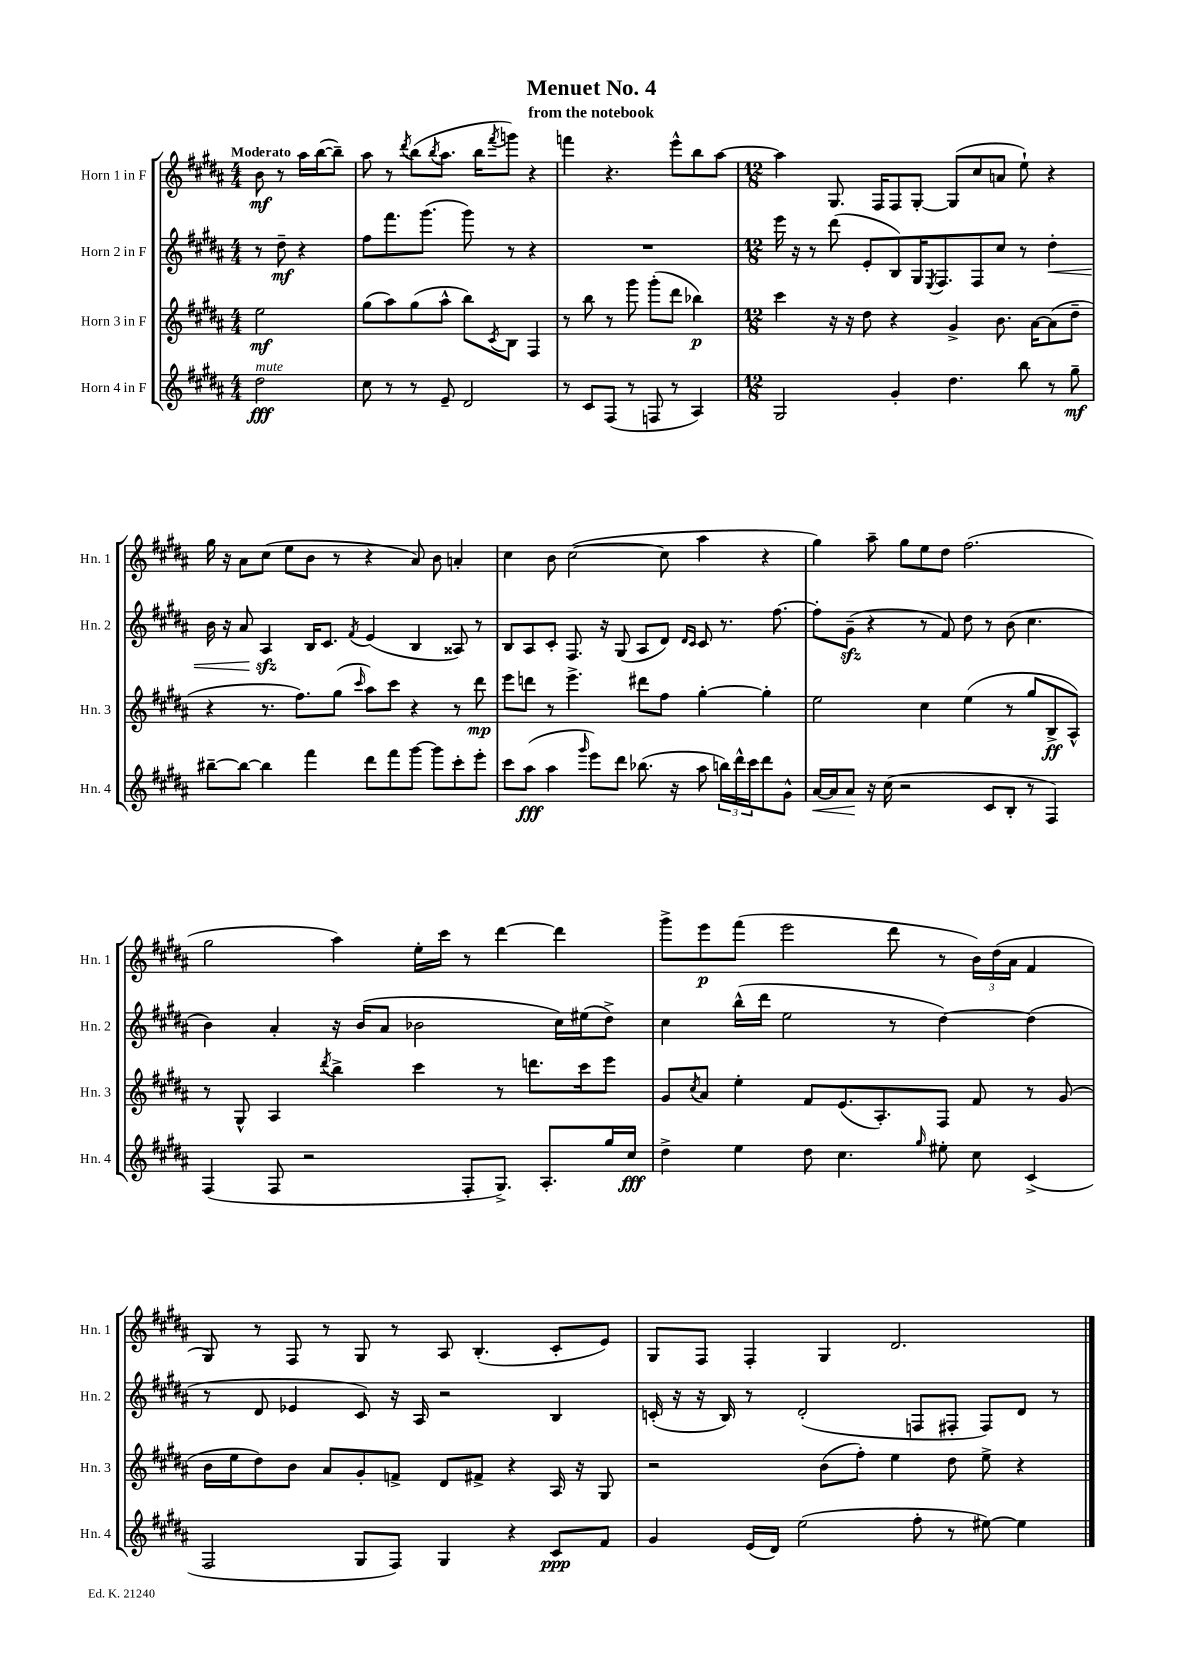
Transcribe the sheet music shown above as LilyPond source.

\header { title = "Menuet No. 4" subtitle = "from the notebook" }
<<
\new StaffGroup <<
\new Staff = "s0" \with { instrumentName = "Horn 1 in F" shortInstrumentName = "Hn. 1" } {
    \clef treble \key b \major \numericTimeSignature \time 4/4 \partial 2 \tempo "Moderato"
    b'8\mf r8 ais''16 b''16~( b''8--) |
    ais''8 r8 \acciaccatura { dis'''8 } b''8( \acciaccatura { b''8 } ais''8. b''16 \acciaccatura { fis'''8 } g'''8) r4 |
    f'''4 r4. e'''8-^ b''8 ais''8~ |
    \numericTimeSignature \time 12/8 ais''4 gis8. fis16 fis8 gis8~-. gis8( cis''8 a'8 e''8-!) r4 |
    gis''16 r16 ais'8 cis''8( e''8 b'8 r8 r4 ais'8) b'8 a'4-. |
    cis''4 b'8 cis''2~( cis''8 ais''4 r4 |
    gis''4) ais''8-- gis''8 e''8 dis''8 fis''2.( |
    gis''2 ais''4) e''16-. cis'''16 r8 dis'''4~ dis'''4 |
    gis'''8-> e'''8\p fis'''8( e'''2 dis'''8 r8 \tuplet 3/2 { b'16) dis''16( ais'16 } fis'4 |
    gis8) r8 fis8 r8 gis8 r8 ais8 b4.-.( cis'8-. e'8) |
    gis8 fis8 fis4-. gis4 dis'2. \bar "|." |
}
\new Staff = "s1" \with { instrumentName = "Horn 2 in F" shortInstrumentName = "Hn. 2" } {
    \clef treble \key b \major \numericTimeSignature \time 4/4 \partial 2
    r8 dis''8--\mf r4 |
    fis''8 fis'''8. gis'''8.( gis'''8) r8 r4 |
    R1 |
    \numericTimeSignature \time 12/8 e'''16 r16 r8 dis'''8( e'8-. b8) gis16 \acciaccatura { e8 } fis8. fis8 cis''8 r8 dis''4-.\< |
    b'16 r16 ais'8 ais4\sfz\! b16 cis'8. \acciaccatura { fis'8 } e'4( b4 aisis8) r8 |
    b8 ais8 cis'8-. fis8. r16 gis8( ais8 dis'8) \grace { dis'16 cis'16 } cis'8 r8. fis''8.~ |
    fis''8-. gis'8--\sfz( r4 r8 fis'8) dis''8 r8 b'8( cis''4. |
    b'4) ais'4-. r16 b'16( ais'8 bes'2 cis''16) eis''16( dis''8->) |
    cis''4 b''16-^( dis'''16 e''2 r8 dis''4~) dis''4( |
    r8 dis'8 ees'4 cis'8) r16 ais16 r2 b4 |
    c'16-.( r16 r16 b16) r8 dis'2-.( f8 fis8-. fis8) dis'8 r8 \bar "|." |
}
\new Staff = "s2" \with { instrumentName = "Horn 3 in F" shortInstrumentName = "Hn. 3" } {
    \clef treble \key b \major \numericTimeSignature \time 4/4 \partial 2
    e''2\mf |
    gis''8( ais''8) gis''8( ais''8-^ b''8) \acciaccatura { cis'8 } b8 fis4 |
    r8 b''8 r8 gis'''8 gis'''8-.( dis'''8 bes''4\p) |
    \numericTimeSignature \time 12/8 cis'''4 r16 r16 dis''8 r4 gis'4-> b'8. ais'16~ ais'8( dis''8-- |
    r4 r8. fis''8.) gis''8( \grace { cis'''16 } ais''8) cis'''8 r4 r8 dis'''8\mp |
    e'''8 d'''8 r8 e'''4.-> dis'''8 fis''8 gis''4~-. gis''4-. |
    e''2 cis''4 e''4( r8 gis''8 b8->\ff ais8-^) |
    r8 gis8-^ ais4 \acciaccatura { dis'''8 } b''4-> cis'''4 r8 d'''8. cis'''16 e'''8 |
    gis'8 \acciaccatura { cis''8 } ais'8 e''4-. fis'8 e'8.( ais8.-.) fis8 fis'8 r8 gis'8( |
    b'16 e''16 dis''8) b'8 ais'8 gis'8-. f'8-> dis'8 fis'8-> r4 ais16 r16 gis8 |
    r2 b'8( fis''8-.) e''4 dis''8 e''8-> r4 \bar "|." |
}
\new Staff = "s3" \with { instrumentName = "Horn 4 in F" shortInstrumentName = "Hn. 4" } {
    \clef treble \key b \major \numericTimeSignature \time 4/4 \partial 2
    dis''2\fff^\markup { \italic "mute" } |
    cis''8 r8 r8 e'8-- dis'2 |
    r8 cis'8 fis8( r8 f8 r8 ais4) |
    \numericTimeSignature \time 12/8 gis2 gis'4-. dis''4. b''8 r8 gis''8--\mf |
    bis''8~-- bis''8~ bis''4 fis'''4 dis'''8 fis'''8 gis'''8~ gis'''8 cis'''8-. e'''8-. |
    cis'''8 ais''8\fff( ais''4 \grace { gis'''16 } e'''8) dis'''8 bes''8.( r16 ais''8 \tuplet 3/2 { b''16) dis'''16-^ cis'''16 } dis'''8 gis'8-^ |
    ais'16~\< ais'16 ais'8\! r16 cis''16( r2 cis'8 b8-. r8 fis4) |
    fis4( fis8 r2 fis8-. gis8.->) ais8.-. gis''16 cis''16\fff |
    dis''4-> e''4 dis''8 cis''4. \grace { gis''16 } eis''8-. cis''8 cis'4->( |
    fis2 gis8 fis8) gis4 r4 cis'8\ppp fis'8 |
    gis'4 e'16( dis'16) e''2( fis''8-. r8 eis''8~) eis''4 \bar "|." |
}
>>
>>
\layout { \context { \Score \remove "Bar_number_engraver" } }
